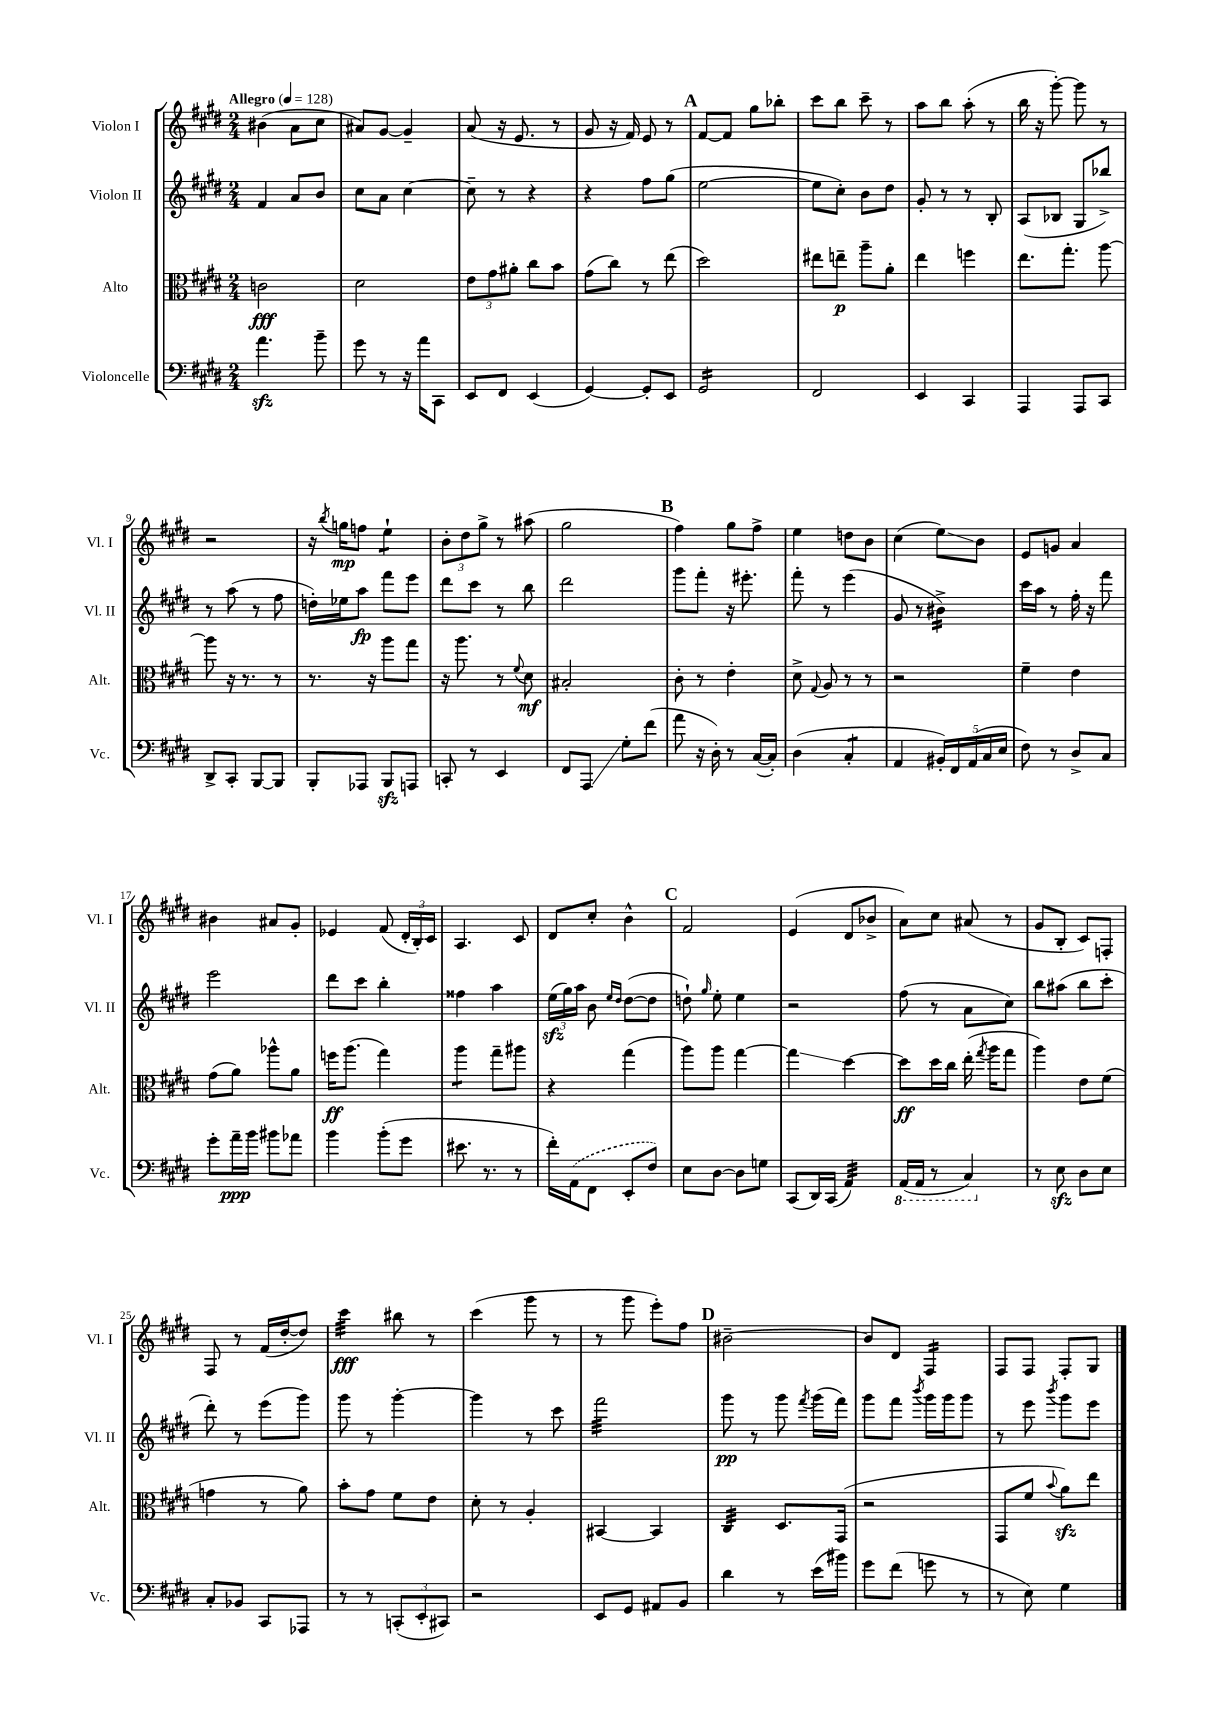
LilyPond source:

<<
\new StaffGroup <<
\new Staff = "s0" \with { instrumentName = "Violon I" shortInstrumentName = "Vl. I" } {
    \clef treble \key e \major \numericTimeSignature \time 2/4 \tempo "Allegro" 4 = 128
    \autoBeamOff bis'4( a'8[ cis''8] |
    ais'8[) gis'8]~ gis'4-- |
    a'8( r16 e'8. r8 |
    gis'8 r16 fis'16) e'8 r8 |
    \mark \markup { \bold "A" } fis'8[~ fis'8] gis''8[ bes''8]-. |
    cis'''8[ b''8] cis'''8-- r8 |
    a''8[ b''8] a''8-.( r8 |
    b''16 r16 gis'''8~-.) gis'''8 r8 |
    r2 |
    r16 \acciaccatura { b''8 } g''16[\mp f''8] e''4:8-! |
    \tuplet 3/2 { b'8[-. dis''8 gis''8]-> } r8 ais''8( |
    gis''2 |
    \mark \markup { \bold "B" } fis''4) gis''8[ fis''8]-> |
    e''4 d''8[ b'8] |
    cis''4( e''8[\glissando) b'8] |
    e'8[ g'8] a'4 |
    bis'4 ais'8[ gis'8]-. |
    ees'4 fis'8( \tuplet 3/2 { dis'16[-. b16-.) cis'16] } |
    a4. cis'8 |
    dis'8[ cis''8]-. b'4-^ |
    \mark \markup { \bold "C" } fis'2 |
    e'4( dis'8[ bes'8]-> |
    a'8[) cis''8] ais'8( r8 |
    gis'8[ b8]-. cis'8[) f8]-. |
    fis8 r8 fis'16[( dis''16~-. dis''8]) |
    cis'''4:32\fff bis''8 r8 |
    cis'''4( gis'''8 r8 |
    r8 gis'''8 e'''8[-.) fis''8] |
    \mark \markup { \bold "D" } bis'2~-- |
    bis'8[ dis'8] fis4:16 |
    fis8[ fis8] fis8[-. gis8] \bar "|." |
}
\new Staff = "s1" \with { instrumentName = "Violon II" shortInstrumentName = "Vl. II" } {
    \clef treble \key e \major \numericTimeSignature \time 2/4
    \autoBeamOff fis'4 a'8[ b'8] |
    cis''8[ a'8] cis''4~ |
    cis''8-- r8 r4 |
    r4 fis''8[ gis''8]( |
    \mark \markup { \bold "A" } e''2~ |
    e''8[ cis''8]-.) b'8[ dis''8] |
    gis'8-. r8 r8 b8-. |
    a8[( bes8] gis8[ bes''8]->) |
    r8 a''8( r8 fis''8 |
    d''16[-.) ees''16 a''8]\fp fis'''8[ e'''8] |
    dis'''8[ cis'''8] r8 b''8 |
    dis'''2 |
    \mark \markup { \bold "B" } gis'''8[ fis'''8]-. r16 eis'''8.-. |
    fis'''8-. r8 e'''4( |
    gis'8 r8 bis'4:16->) |
    cis'''16[ a''16] r8 fis''16-. r16 fis'''8 |
    e'''2 |
    dis'''8[ cis'''8] b''4-. |
    fisis''4 a''4 |
    \tuplet 3/2 { e''16[\sfz( gis''16) a''16] } b'8 \grace { e''16[ dis''16] } dis''8[~( dis''8] |
    \mark \markup { \bold "C" } d''8-!) \grace { gis''16 } e''8-. e''4 |
    r2 |
    fis''8( r8 a'8[ cis''8]) |
    b''8[ ais''8]( b''8[ cis'''8]-. |
    dis'''8-.) r8 e'''8[( gis'''8]) |
    gis'''8 r8 gis'''4~-. |
    gis'''4 r8 cis'''8 |
    fis'''2:32 |
    \mark \markup { \bold "D" } gis'''8\pp r8 gis'''8 \acciaccatura { fis'''8 } gis'''16[( fis'''16]) |
    gis'''8[ fis'''8] \acciaccatura { b'''8 } gis'''16[ gis'''16 gis'''8] |
    r8 e'''8 \acciaccatura { b'''8 } gis'''8[ e'''8] \bar "|." |
}
\new Staff = "s2" \with { instrumentName = "Alto" shortInstrumentName = "Alt." } {
    \clef alto \key e \major \numericTimeSignature \time 2/4
    \autoBeamOff c'2\fff |
    dis'2 |
    \tuplet 3/2 { e'8[ gis'8 ais'8]-. } cis''8[ b'8] |
    gis'8[( cis''8]) r8 e''8( |
    \mark \markup { \bold "A" } dis''2) |
    eis''8[ e''8]--\p a''8[-- a'8]-. |
    e''4 f''4 |
    e''8.[ gis''8.]-. a''8~ |
    a''8 r16 r8. r8 |
    r8. r16 a''8[ gis''8] |
    r16 a''8. r8 \appoggiatura { fis'8 } dis'8\mf |
    bis2-. |
    \mark \markup { \bold "B" } cis'8-. r8 e'4-. |
    dis'8-> \appoggiatura { gis8 } a8 r8 r8 |
    r2 |
    fis'4-- e'4 |
    gis'8[( a'8]) aes''8[-^ a'8] |
    f''16[\ff a''8.]( gis''4) |
    a''4:8 gis''8[-- ais''8] |
    r4 gis''4( |
    \mark \markup { \bold "C" } a''8[) a''8] gis''4~ |
    gis''4\glissando dis''4~ |
    dis''8[\ff dis''16 cis''16] e''16-.( \acciaccatura { gis''8 } a''16[ gis''8] |
    a''4) e'8[ fis'8]( |
    g'4 r8 a'8) |
    b'8[-. gis'8] fis'8[ e'8] |
    dis'8-. r8 a4-. |
    bis,4~ bis,4 |
    \mark \markup { \bold "D" } cis4:32 dis8.[ gis,16]( |
    r2 |
    gis,8[ fis'8] \appoggiatura { b'8 } a'8[\sfz) e''8] \bar "|." |
}
\new Staff = "s3" \with { instrumentName = "Violoncelle" shortInstrumentName = "Vc." } {
    \clef bass \key e \major \numericTimeSignature \time 2/4
    \autoBeamOff a'4.\sfz b'8-- |
    gis'8 r8 r16 a'16[ cis,8] |
    e,8[ fis,8] e,4( |
    gis,4~) gis,8[-. e,8] |
    \mark \markup { \bold "A" } gis,2:16 |
    fis,2 |
    e,4 cis,4 |
    a,,4 a,,8[ cis,8] |
    dis,8[-> cis,8]-. b,,8[~ b,,8] |
    b,,8[-. aes,,8] b,,8[\sfz a,,8] |
    c,8-. r8 e,4 |
    fis,8[ a,,8]\glissando gis8[-. fis'8]( |
    \mark \markup { \bold "B" } a'8 r16 dis16-.) r8 cis16[~( cis16]-.) |
    dis4( cis4:8-. |
    a,4 \tuplet 5/4 { bis,16[-.) fis,16 a,16( cis16 e16] } |
    fis8) r8 dis8[-> cis8] |
    gis'8[-. a'16--\ppp b'16] bis'8[ aes'8] |
    b'4 b'8[-.( gis'8] |
    eis'8. r8. r8 |
    fis'16[-.) \once \slurDashed a,16( fis,8] e,8[-. fis8]) |
    \mark \markup { \bold "C" } e8[ dis8]~ dis8[ g8] |
    cis,8[( dis,16) cis,16]( a,4:32) |
    \ottava #-1 a,,16[( a,,16] r8 cis,4) \ottava #0 |
    r8 e8\sfz dis8[ e8] |
    cis8[-. bes,8] cis,8[ aes,,8] |
    r8 r8 \tuplet 3/2 { c,8[-.( e,8-. cis,8]) } |
    r2 |
    e,8[ gis,8] ais,8[ b,8] |
    \mark \markup { \bold "D" } dis'4 r8 e'16[( bis'16]) |
    gis'8[ fis'8]( g'8 r8 |
    r8 e8) gis4 \bar "|." |
}
>>
>>
